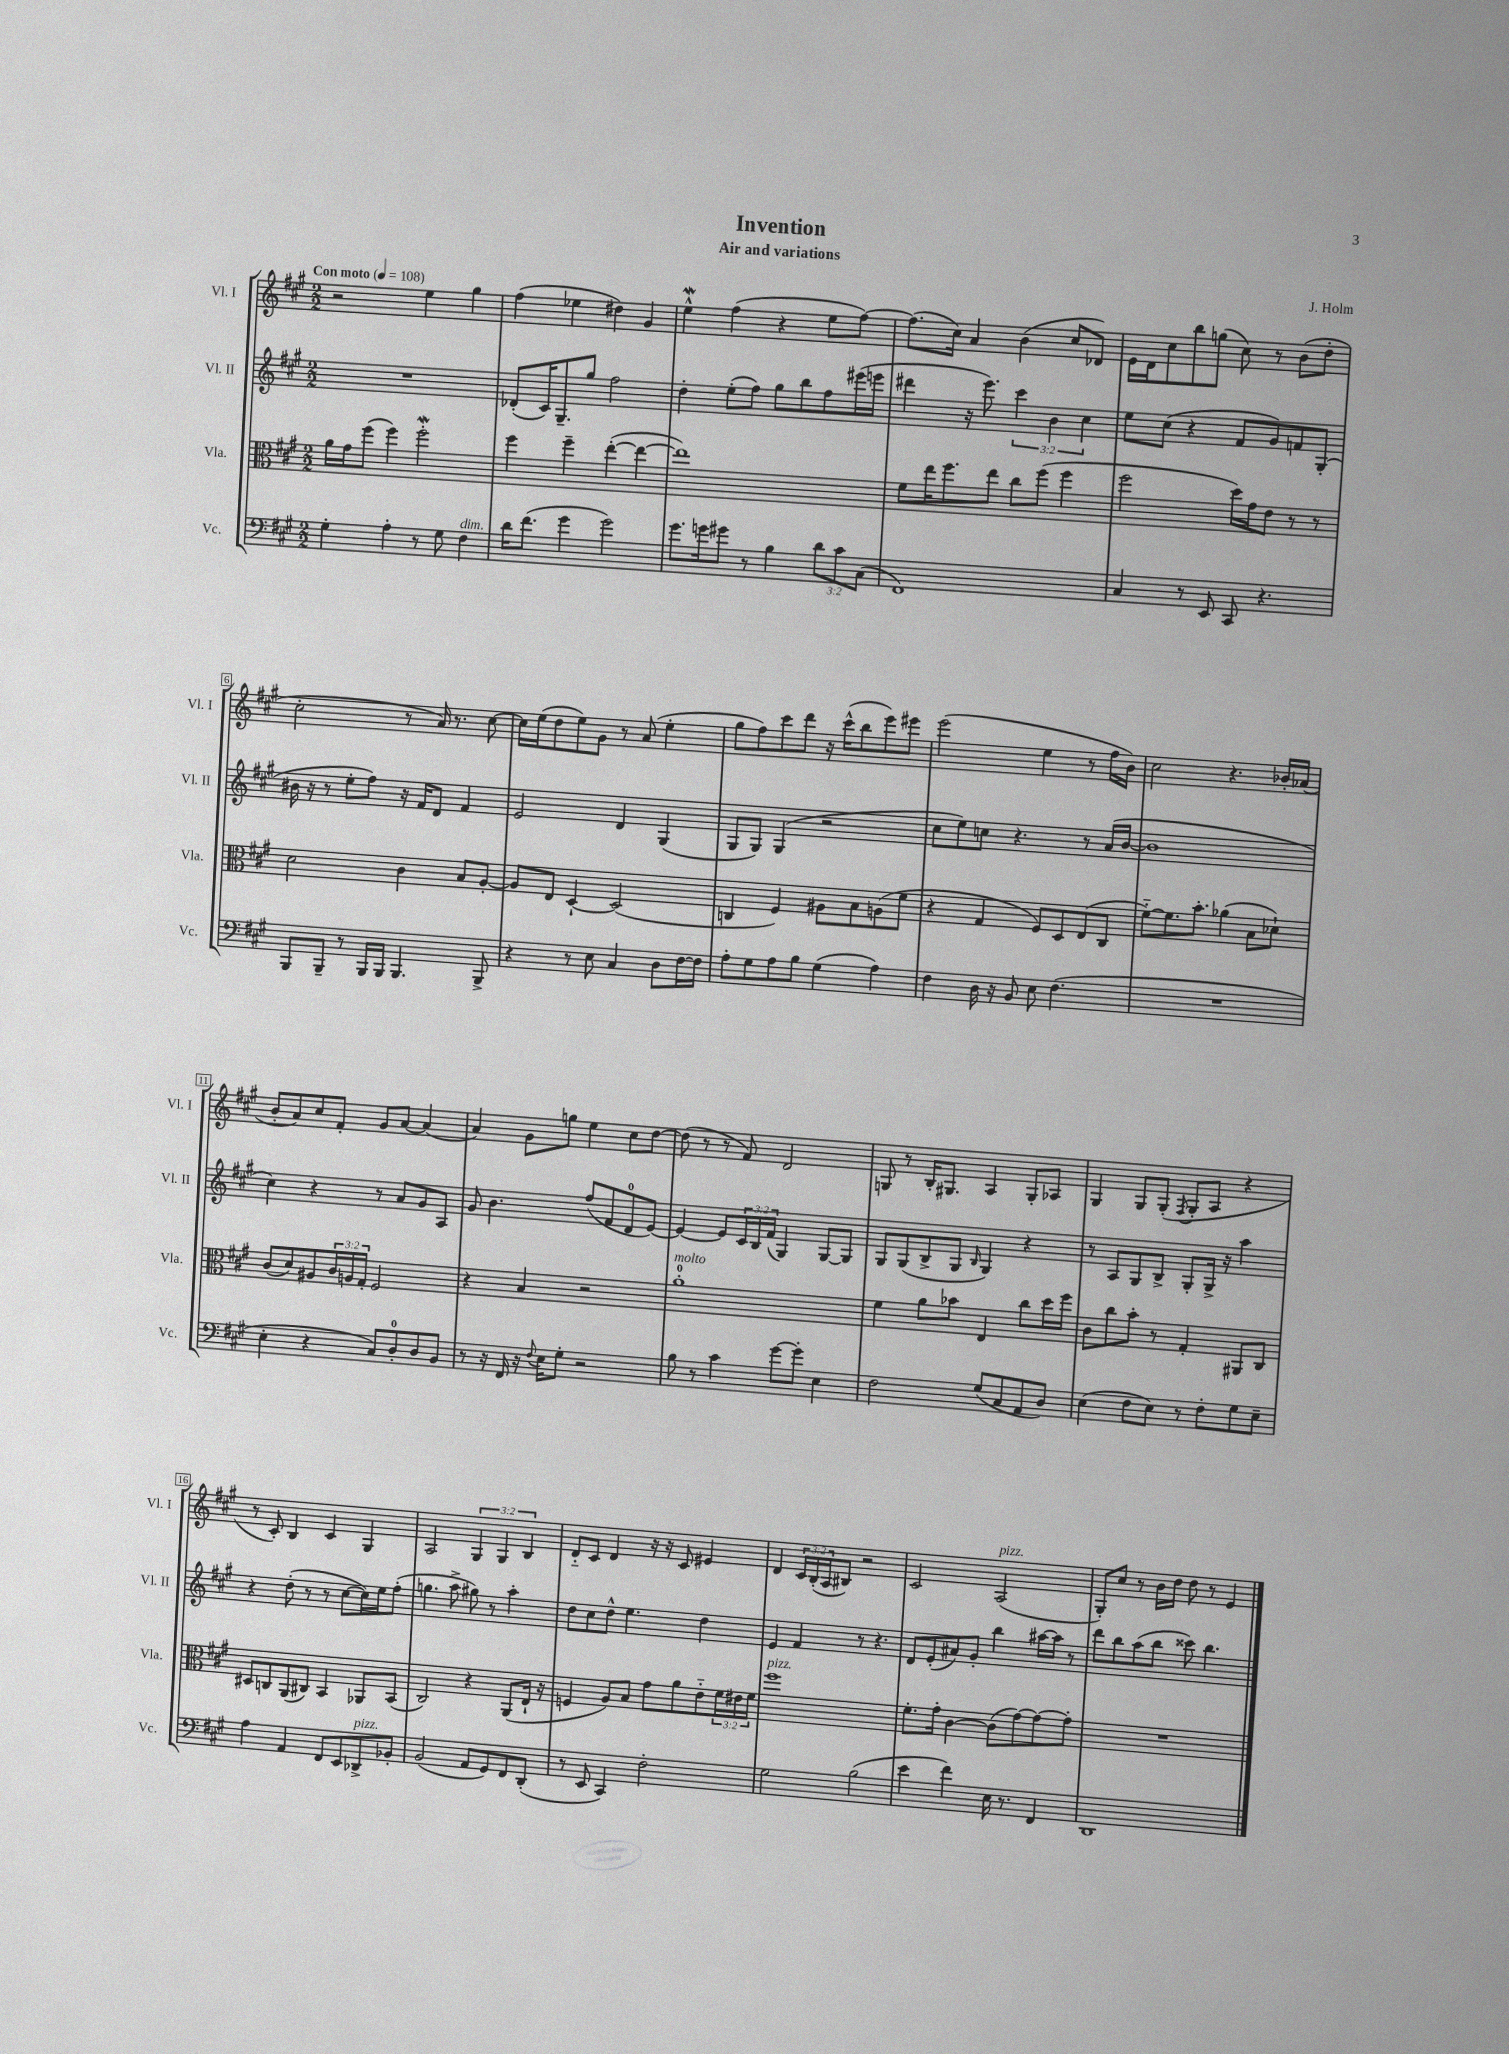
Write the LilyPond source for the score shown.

\header { title = "Invention" composer = "J. Holm" subtitle = "Air and variations" }
<<
\new StaffGroup <<
\new Staff = "s0" \with { instrumentName = "Vl. I" shortInstrumentName = "Vl. I" } {
    \clef treble \key a \major \numericTimeSignature \time 2/2 \override Staff.TupletNumber.text = #tuplet-number::calc-fraction-text \tempo "Con moto" 4 = 108
    r2 e''4 gis''4 |
    fis''4( ees''4 dis''4) gis'4 |
    e''4-^\mordent fis''4( r4 e''8 fis''8~) |
    fis''8.( cis''16) a'4 b'4( cis''8 des'8) |
    e'16 d'16 cis''8 b''8 g''8( cis''8) r8 b'8( d''8-. |
    cis''2-. r8 a'16) r8. cis''8~ |
    cis''16 e''16( d''8 e''8) gis'8 r8 a'8( e''4-. |
    gis''8 fis''8) cis'''8 d'''8 r16 cis'''16-^( b''8 e'''8) eis'''8 |
    e'''2( e''4 r8 fis''16 b'16) |
    cis''2 r4. bes'16-. aes'16( |
    b'8-. a'8) cis''8 fis'8-. gis'8 a'8~ a'4( |
    a'4) gis'8 g''8 e''4 cis''8 d''8~ |
    d''8( r8 r8 fis'8) d'2 |
    g8 r8 b16-. gis8. a4 gis8-. aes8 |
    gis4 gis8 gis8-.( \acciaccatura { fis8 } gis8-. a8 r4 |
    r8 cis'8-.) b4 cis'4 gis4 |
    a2 \tuplet 3/2 { gis4 gis4 b4 } |
    d'8-_ cis'8 d'4 r16 r16 cis'8 eis'4 |
    d'4 \tuplet 3/2 { cis'16 b16-.( a16 } bis8) r2 |
    cis'2 a2^\markup { \italic "pizz." }( |
    gis8-.) cis''8 r8 b'16 d''16 d''8 r8 e'4 \bar "|." |
}
\new Staff = "s1" \with { instrumentName = "Vl. II" shortInstrumentName = "Vl. II" } {
    \clef treble \key a \major \numericTimeSignature \time 2/2 \override Staff.TupletNumber.text = #tuplet-number::calc-fraction-text
    R1 |
    des'8-.( cis'16) gis8.-- gis''8 fis''2 |
    d''4-. e''8-.( fis''8) gis''8 b''8 fis''8 eis'''16( e'''16 |
    dis'''4 r16 e'''8.) \tuplet 3/2 { cis'''4 b'4 cis''4 } |
    e''8 cis''8( r4 fis'8 gis'8) f'8 gis8-.( |
    bis'16 r16 r8 e''8-. fis''8) r16 fis'16 d'8 fis'4 |
    e'2 d'4 gis4( |
    gis8 gis8) gis4( r2 |
    cis''8 e''8) c''8 r4. r8 a'16( b'16~ |
    b'1 |
    cis''4) r4 r8 a'8 gis'8 a8 |
    gis'8 b'4. fis''8( fis'8 d'8-0 e'8~) |
    e'4~ e'8 \tuplet 3/2 { cis'16 b16 fis'16( } gis4) gis8~ gis8 |
    gis8 gis8( b8-> gis8 \grace { b16 } gis4) r4 |
    r8 a8 gis8 b8-> gis8-. gis16-> r16 a''4 |
    r4 d''8-.( r8 r8 cis''8~ cis''16) e''16 fis''8-.( |
    g''4. a''8-> gis''8) r8 a''4-. |
    d''8 cis''8 d''8-^ e''4. d''4 |
    e'4 fis'4 r8 r4. |
    d'8 e'8-.( ais'8) gis'8-. b''4 ais''16~ ais''16 r8 |
    d'''8 b''8 a''8( b''8 cisis'''8) b''4. \bar "|." |
}
\new Staff = "s2" \with { instrumentName = "Vla." shortInstrumentName = "Vla." } {
    \clef alto \key a \major \numericTimeSignature \time 2/2 \override Staff.TupletNumber.text = #tuplet-number::calc-fraction-text
    a'16 gis'16 fis''8( fis''4) fis''2-.\mordent |
    fis''4 fis''4-- e''4~-.( e''4~ |
    e''1) |
    fis'8 e''16 fis''8. e''8 cis''8 fis''8( fis''4 |
    fis''2 d''16) gis'16 e'8 r8 r8 |
    d'2 cis'4 b8 a8~-. |
    a8 e8 d4~-! d2( |
    c4 fis4) ais8 b8 a8( fis'8 |
    r4 gis4 fis8) d8 e8( cis8 |
    fis'8~-_) fis'8. b'8.-. aes'4( b8 des'8-!) |
    cis'8( d'8) ais8 \tuplet 3/2 { cis'16 a16 gis16-. } fis2 |
    r4 b4 r2 |
    a'1-0-.^\markup { \italic "molto" } |
    fis'4 a'8 bes'8 e4 cis''8 d''16 fis''16 |
    cis'8 cis''8 b'8-. r8 gis4-. ais,8 cis8 |
    dis8 c8 a,8( cis8) b,4 aes,8 b,8( |
    cis2) r4 a,8( e16-! r16 |
    f4 a8) b8 gis'8 a'8 e'8-_ \tuplet 3/2 { fis'16 eis'16 fis'16 } |
    fis''1^\markup { \italic "pizz." } |
    fis'8.-. gis'16-. cis'4~ cis'8( gis'8~) gis'8~ gis'8-. |
    R1 \bar "|." |
}
\new Staff = "s3" \with { instrumentName = "Vc." shortInstrumentName = "Vc." } {
    \clef bass \key a \major \numericTimeSignature \time 2/2 \override Staff.TupletNumber.text = #tuplet-number::calc-fraction-text
    gis4-. a4-. r8 gis8 fis4^\markup { \italic "dim." } |
    d'16 fis'8.( gis'4 gis'2) |
    gis'8. g'16 gis'8 r8 b4 \tuplet 3/2 { d'8 cis'8 cis8( } |
    fis,1) |
    cis4 r8 e,8 cis,8 r4. |
    b,,8 b,,8-- r8 b,,16 b,,16 b,,4. b,,8-> |
    r4 r8 e8 cis4 d8 fis16~ fis16 |
    a8-. gis8 a8 b8 gis4( a4) |
    fis4 d16 r16 b,8 e8 fis4.( |
    R1 |
    e4-. r4 cis8) d8-0-. d8 b,8 |
    r8 r16 fis,16 r16 \appoggiatura { fis8 } e16 gis8-. r2 |
    b8 r8 cis'4 gis'8~ gis'8-. e4 |
    fis2 gis8( cis8 a,8 d8) |
    e4( fis8 e8) r8 fis8-. gis8 e8-- |
    a4 a,4 fis,8 e,8 des,8->^\markup { \italic "pizz." } bes,8-. |
    b,2( a,8 gis,8) fis,8 d,8-.( |
    r8 e,8 cis,4) fis2-. |
    gis2 b2( |
    e'4 fis'4) e16 r8. fis,4 |
    d,1 \bar "|." |
}
>>
>>
\layout { \context { \Score \override BarNumber.stencil = #(make-stencil-boxer 0.1 0.3 ly:text-interface::print) } }
